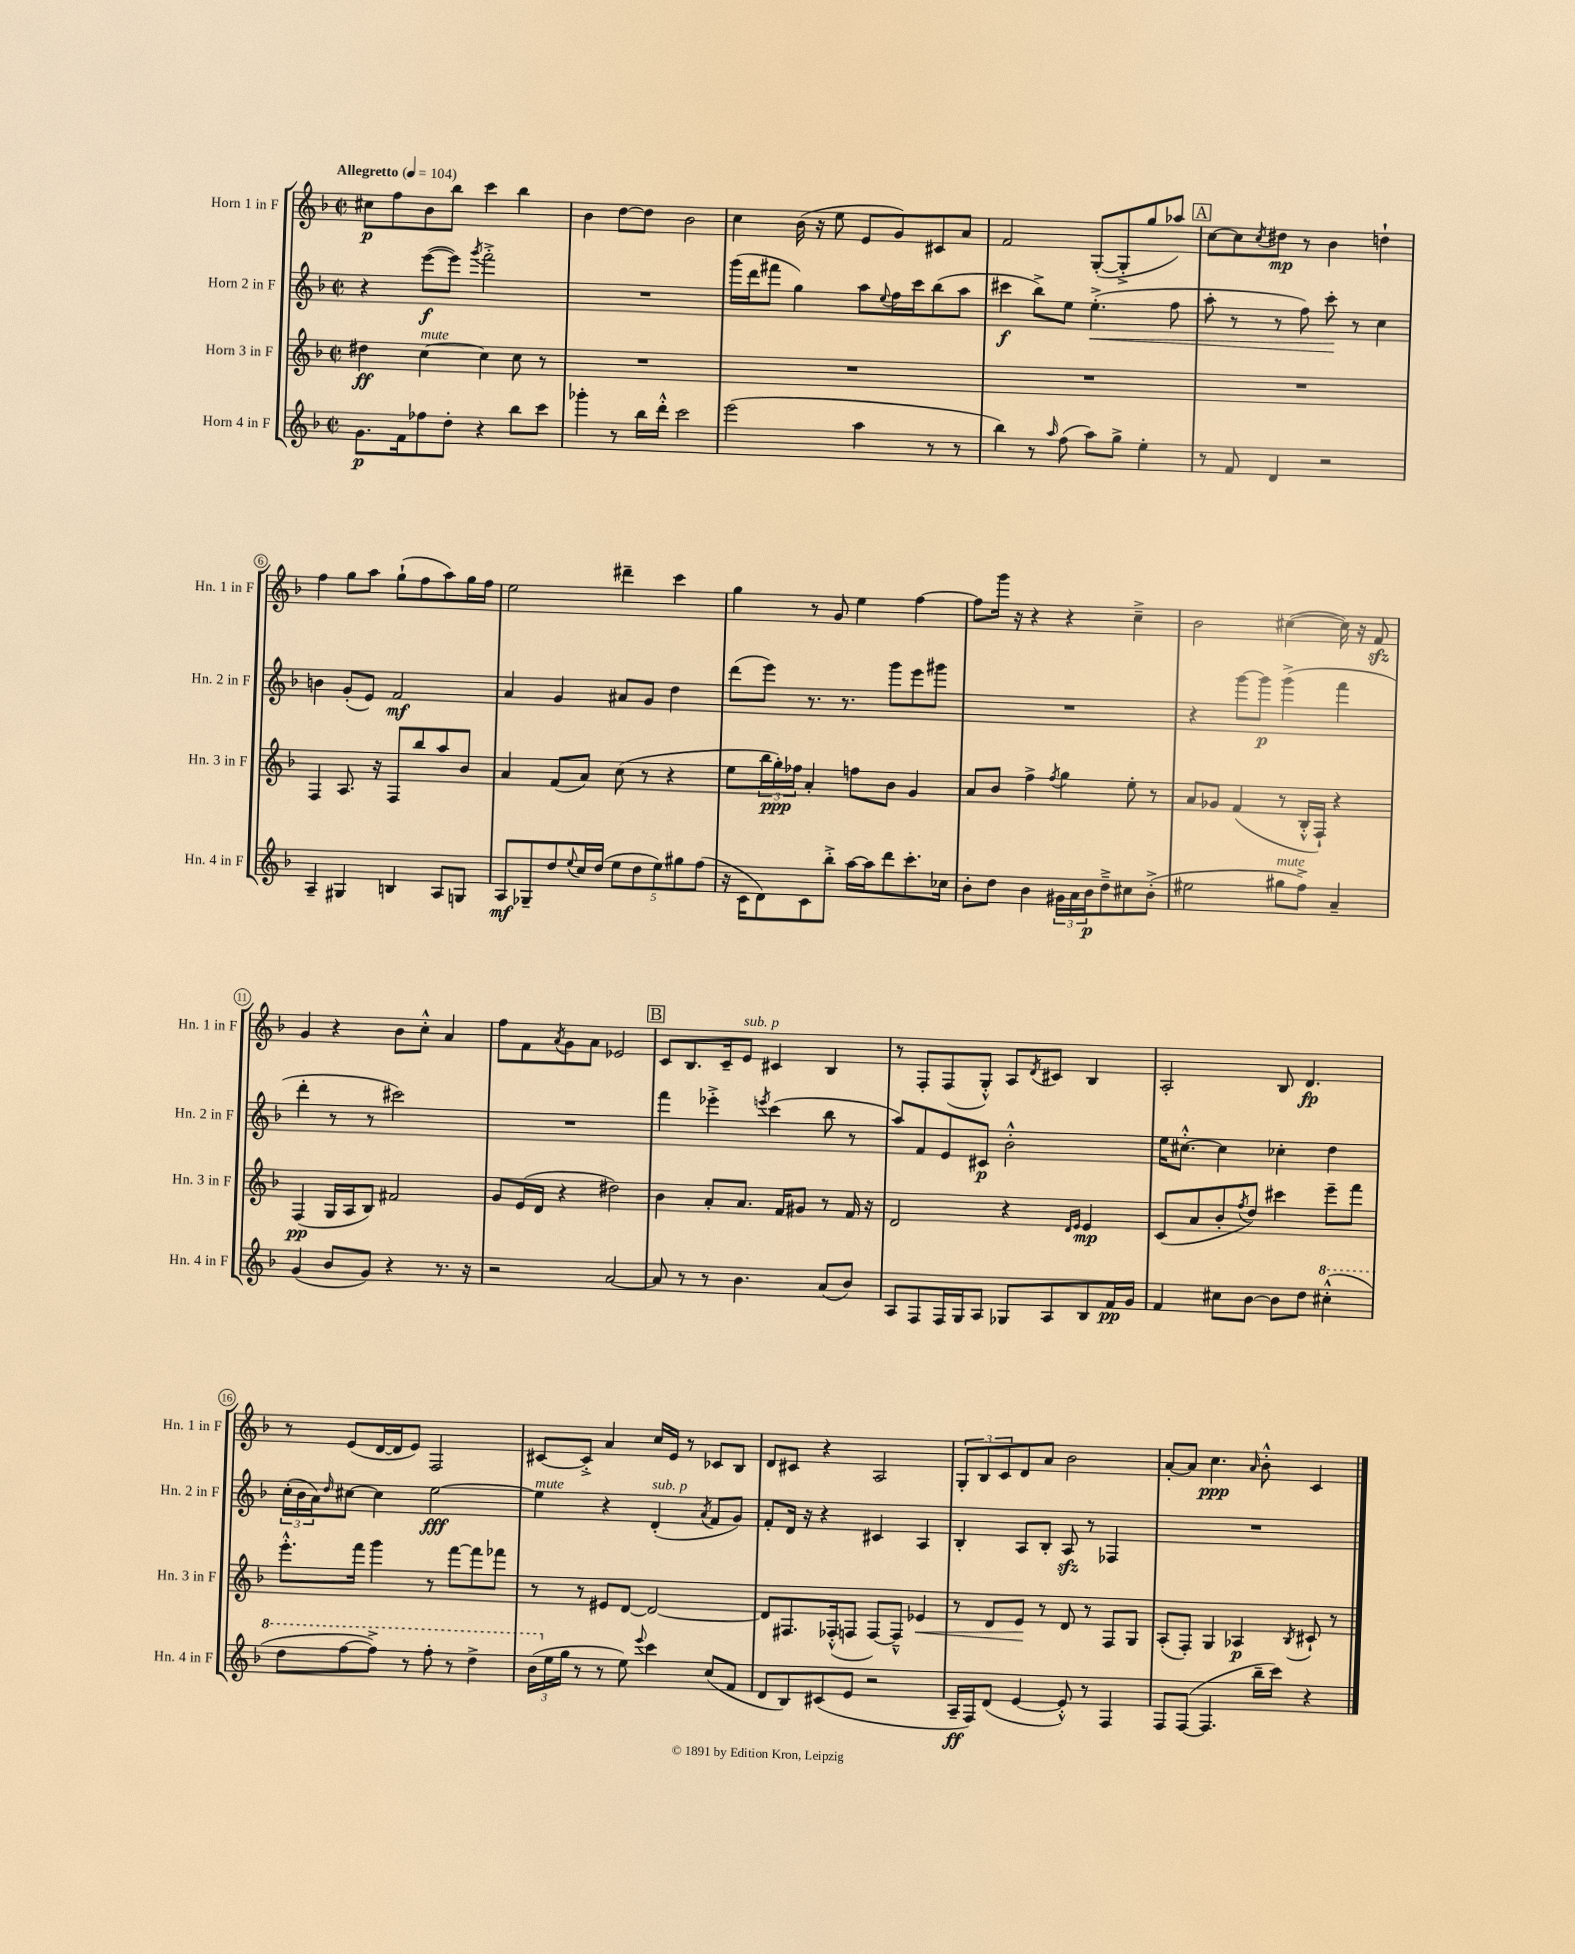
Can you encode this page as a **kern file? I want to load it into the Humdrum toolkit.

**kern	**kern	**kern	**kern
*staff4	*staff3	*staff2	*staff1
*clefG2	*clefG2	*clefG2	*clefG2
*k[b-]	*k[b-]	*k[b-]	*k[b-]
*M2/2	*M2/2	*M2/2	*M2/2
*met(c|)	*met(c|)	*met(c|)	*met(c|)
*MM104	*MM104	*MM104	*MM104
8.g	4dd#	4r	8cc#
.	.	.	8ff
16f	.	.	.
8ff-	[4cc	([8eee	8b-
8dd'	.	8eee])	8bb-
.	.	8qggg	.
4r	4cc]	2fff'^	4ccc
8bb-	8cc	.	4bb-
8ccc	8r	.	.
=	=	=	=
4ggg-'	1r	1r	4b-
8r	.	.	[8dd
16bb-	.	.	8dd]
16ddd'^^	.	.	.
2ccc	.	.	2b-
=	=	=	=
(2eee	1r	(16ggg	4cc
.	.	16ddd	.
.	.	8fff#	.
.	.	4gg)	(16b-
.	.	.	16r
.	.	.	8ee
4aa	.	8aa	8e
.	.	8qqee	.
.	.	16ff	8g)
.	.	16ccc	.
8r	.	(8bb-	8c#
8r	.	8aa	8a
=	=	=	=
4bb-)	1r	4ccc#	2f
8r	.	8bb-^)	.
16qqaa	.	.	.
(8ff	.	8ee	.
8aa)	.	(4.ee'^	([8G'
8gg^	.	.	8G'^]
4ee'	.	.	8gg
.	.	8ff	8aa-)
=	=	=	=
8r	1r	8aa'	[8cc
8f	.	8r	8cc]
.	.	.	8qcc
4d	.	8r	8dd#
.	.	8ff)	8r
2r	.	8ccc'	4b-
.	.	8r	.
.	.	4cc	4dd`
=	=	=	=
4A~	4F	4b	4ff
4G#	8.A	(8g'	8gg
.	.	8e)	8aa
.	16r	.	.
4B	8F	2f	(8gg`
.	8bb-	.	8ff
8A	8aa	.	8aa)
8G	8b-	.	16gg
.	.	.	16ff
=	=	=	=
8A	4a	4a	2ee
8G-~	.	.	.
8dd	(8f	4g	.
8qqee	.	.	.
16cc	8a)	.	.
(16dd	.	.	.
10ee	(8cc	8a#	4ddd#~
10dd	.	.	.
.	8r	8g	.
10ee)	.	.	.
.	4r	4dd	4ccc
10gg#	.	.	.
(10ff	.	.	.
=	=	=	=
16r	8ee	(8ddd	4gg
16c	.	.	.
8d)	24bb-	8eee)	.
.	24gg')	.	.
.	24ff-	.	.
8c	4a'	8.r	8r
8bb-'^	.	.	8g
.	.	8.r	.
[16aa	8ff	.	4ee
16aa]	.	.	.
8ddd	8b-	8ggg	.
8.ccc'	4g	8eee	[4ff
.	.	8ggg#	.
16cc-	.	.	.
=	=	=	=
8b-'	8a	1r	8ff]
8dd	8b-	.	16ggg
.	.	.	16r
4b-	4ff^	.	4r
.	8qff	.	.
24g#	4gg	.	4r
24a	.	.	.
24b-	.	.	.
8dd~^	.	.	.
8cc#	8ee'	.	4cc~^
(8b-'^	8r	.	.
=	=	=	=
2ee#	8a	4r	2b-
.	8g-	.	.
.	(4f	[8ggg	.
.	.	8ggg]	.
8gg#	8r	(4ggg^	([4cc#
8ff^)	16B-'^^	.	.
.	16F`)	.	.
4a~	4r	4fff	16cc#])
.	.	.	16r
.	.	.	8f
=	=	=	=
(4g	(4F	4ddd'	4g
8b-	16G	8r	4r
.	16A	.	.
8g)	8B-)	8r	.
4r	2f#	2ccc#)	8b-
.	.	.	8cc'^^
8.r	.	.	4a
16r	.	.	.
=	=	=	=
2r	8g	1r	8ff
.	(16e	.	8f
.	16d	.	.
.	.	.	8qa
.	4r	.	8g
.	.	.	8a
[2a	2dd#)	.	2e-
=	=	=	=
8a]	4b-	4fff	8c
8r	.	.	8.B-
8r	8a'	4eee-'^	.
.	.	.	16c~
4.b-	8.a	.	8e
.	.	8qeee	.
.	.	(4ccc	4c#
.	16f	.	.
.	8g#	.	.
(8a	8r	8bb-	4B-
8b-)	16f	8r	.
.	16r	.	.
=	=	=	=
8A	2d	8aa)	8r
8F	.	8f	8F'
16F	.	8e	(8F
16G	.	.	.
8A	.	8c#	8G'^^)
8G-	4r	2b-'^^	8A
.	.	.	8qd
8A	.	.	8c#
.	16qqd	.	.
.	16qqe	.	.
8B-	4e	.	4B-
16f	.	.	.
16g	.	.	.
=	=	=	=
4f	(8c	16ee	2A'
.	.	[8.cc#'^^	.
.	8a	.	.
8cc#	8b-'	4cc#]	.
.	8qff	.	.
[8b-	8dd)	.	.
8b-]	4ccc#	4cc-'	8B-
8dd	.	.	4.d
(4ccc#'^^	8eee~	4dd	.
.	8fff	.	.
=	=	=	=
8ddd	8.eee'^^	(24cc'	8r
.	.	24b-	.
.	.	24a)	.
.	.	16qqdd	.
[8fff	.	[8cc#	(8e
.	16fff	.	.
8fff^])	4ggg	4cc#]	[16d
.	.	.	16d]
8r	.	.	8e)
8fff'	8r	[2ee	2F
8r	[8fff	.	.
4ddd^	8fff]	.	.
.	8fff-	.	.
=	=	=	=
(24bb-	8r	4ee]	[8c#
24ee	.	.	.
24gg	.	.	.
8r	8r	.	8c#'^]
8r	8e#	4r	4a
8ee)	[8d	.	.
8qqeee	.	.	.
4ccc	2d_	(4d'	16cc
.	.	.	16e
.	.	.	8r
.	.	8qa	.
(8cc	.	8f	8c-
8f	.	8g)	8B-
=	=	=	=
8d	8d]	8f'	8d
8B-)	8.F#	16d	8c#
.	.	16r	.
(8c#	.	4r	4r
.	(16F-'^^	.	.
8e	8F	.	.
2r	[8F)	4c#	2A
.	8F~^^]	.	.
.	4e-	4A	.
=	=	=	=
16A~	8r	4B-'	12G'
16F)	.	.	.
.	.	.	12B-
(8d	8d	.	.
.	.	.	12c
[4e	8e	8A	8d
.	8r	8B-'	8a
8e'^^])	8d	8A	2b-
8r	8r	8r	.
4F	8F	4F-	.
.	8G	.	.
=	=	=	=
8F	(8A'	1r	[8a'
([8F	8F')	.	8a]
4.F]	4G	.	4.cc
.	4A-	.	.
.	.	.	16qqa
16bb-~	.	.	8b-'^^
16ccc)	.	.	.
.	8qB-	.	.
4r	8c#`	.	4c
.	8r	.	.
==	==	==	==
*-	*-	*-	*-
